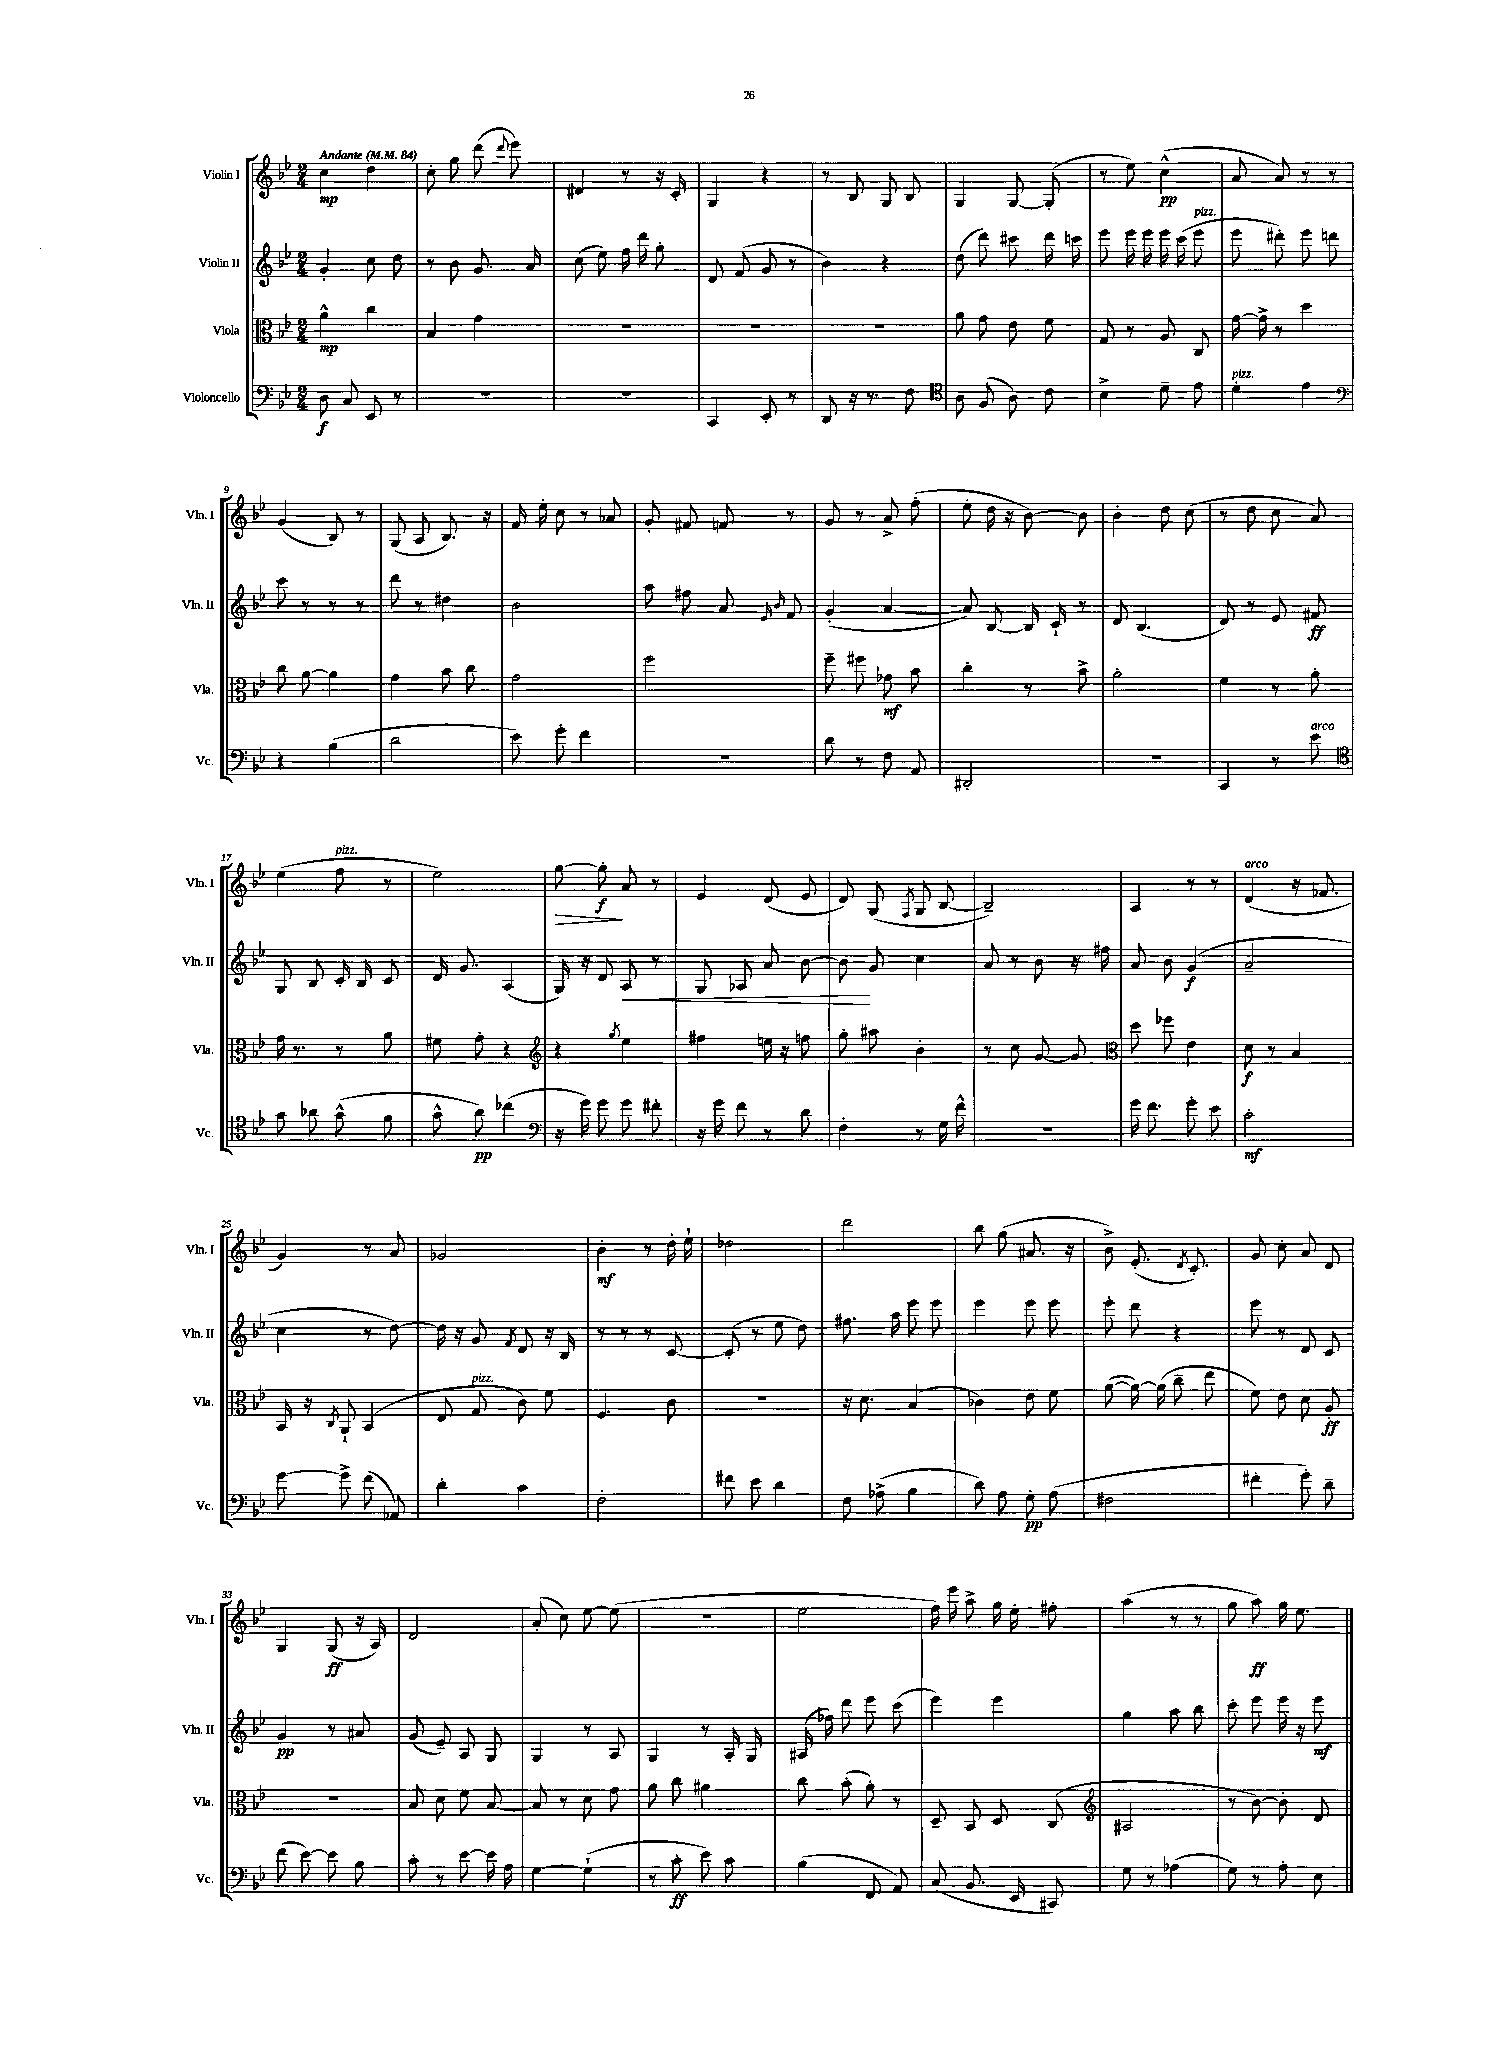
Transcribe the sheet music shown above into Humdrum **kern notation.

**kern	**kern	**kern	**kern
*staff4	*staff3	*staff2	*staff1
*clefF4	*clefC3	*clefG2	*clefG2
*k[b-e-]	*k[b-e-]	*k[b-e-]	*k[b-e-]
*M2/4	*M2/4	*M2/4	*M2/4
*MM84	*MM84	*MM84	*MM84
8D	4a^^	4g'	4cc
8C	.	.	.
8EE-	4cc	8cc	4dd
8r	.	8dd	.
=	=	=	=
2r	4B-	8r	8cc'
.	.	8b-	8gg
.	4g	8.g	(8ddd
.	.	.	8qqddd
.	.	.	8eee-)
.	.	16a	.
=	=	=	=
2r	2r	(8cc	4d#
.	.	8ee-)	.
.	.	16ff	8r
.	.	16ddd	.
.	.	8gg'	16r
.	.	.	16c'
=	=	=	=
4CC	2r	8d	4G
.	.	(8f	.
8EE-'	.	8g	4r
8r	.	8r	.
=	=	=	=
8DD	2r	4b-)	8r
16r	.	.	8B-
8.r	.	.	.
.	.	4r	8G
8F	.	.	8B-
=	=	=	=
*clefC4	*	*	*
8A	8a	(8dd	4G
(8F	8g	8ddd)	.
8A)	8e-	8ccc#	[8G
8c	8f	16ddd	(8G']
.	.	16ccc	.
=	=	=	=
4B-^	8G	8eee-	8r
.	8r	16eee-	8ee-)
.	.	16eee-	.
8d~	8A	16eee-	(4cc^^
.	.	(16ccc	.
8e-	8C	8eee-	.
=	=	=	=
4d'	[16g	8eee-	8a
.	16g^]	.	.
.	8r	8ddd#')	8a)
4e-	4dd	8eee-	8r
.	.	8ddd	8r
=	=	=	=
*clefF4	*	*	*
4r	8cc	8ccc	(4g
.	[8a	8r	.
(4B-	4a]	8r	8B-)
.	.	8r	8r
=	=	=	=
2d	4g	8ddd	(8G
.	.	8r	8A
.	8b-	4dd#	8.B-)
.	8cc	.	.
.	.	.	16r
=	=	=	=
8e-)	2g	2b-	16f
.	.	.	16ee-'
8g'	.	.	8cc
4f	.	.	8r
.	.	.	8a-
=	=	=	=
2r	2ff	8aa	8g'
.	.	8ff#	8f#
.	.	8a	8f
.	.	16qqe-	.
.	.	16qqb-	.
.	.	8f	8r
=	=	=	=
8d	8ff~	(4g'	8g
8r	8ff#	.	8r
8F	8g-	[4a	8a^
8AA	8b-	.	(8ff'
=	=	=	=
2DD#'	4cc'	8a])	8ee-'
.	.	[8B-	16dd
.	.	.	16r
.	8r	16B-]	[8b-)
.	.	16c`	.
.	8b-^	8r	8b-]
=	=	=	=
2r	2a'	8d	4b-'
.	.	(4.B-	.
.	.	.	8dd
.	.	.	(8cc
=	=	=	=
4CC	4f	8d)	8r
.	.	8r	8dd
8r	8r	8e-	8cc
8e-	8a'	8f#	8a)
=	=	=	=
*clefC4	*	*	*
8g	16g	8G	(4ee-
.	8.r	.	.
8a-	.	8B-	.
(8g^^	8r	16c'	8ff
.	.	16B-	.
8f	8a	8c	8r
=	=	=	=
8g^^	8f#	16d	2ee-)
.	.	8.g	.
8a)	8g'	.	.
(4cc-	4r	(4A	.
=	=	=	=
*clefF4	*clefG2	*	*
16r	4r	16G)	[8gg
16g)	.	16r	.
8g	.	8d	8gg']
.	8qgg	.	.
8g	4ee-	8A	8a
8f#'	.	8r	8r
=	=	=	=
16r	4ff#	8G	4e-
16g	.	.	.
8f	.	8A-	.
8r	16ee	8a	(8d
.	16r	.	.
8d	8ff	[8b-	8e-
=	=	=	=
4F'	8gg'	8b-]	8d)
.	8aa#	8g	(8G
.	.	.	8qF
8r	4b-'	4cc	8G
16G	.	.	[8B-
16f^^	.	.	.
=	=	=	=
2r	8r	8a	2B-~])
.	8cc	8r	.
.	[8g	8b-	.
.	8g]	16r	.
.	.	16ff#	.
=	=	=	=
*	*clefC3	*	*
16g	8dd	8a	4A
8.f	.	.	.
.	8ff-	8b-	.
8g'	4e-	(4g	8r
8e-	.	.	8r
=	=	=	=
2c'	8d	2a~	(4d
.	8r	.	.
.	4B-	.	16r
.	.	.	8.f-
=	=	=	=
[8g	16BB-	4cc	4g)
.	16r	.	.
.	8qC	.	.
8g^]	8AA`	.	.
(8f	(4BB-	8r	8r
8AA-)	.	[8dd)	8a
=	=	=	=
4d'	8E-	16dd]	2g-
.	.	16r	.
.	8G	8g	.
.	.	8qf	.
4c	8c)	8d	.
.	8f	16r	.
.	.	16B-	.
=	=	=	=
2F'	4.F	8r	4b-'
.	.	8r	.
.	.	8r	8r
.	8c	[8c	16dd'
.	.	.	16ee-`
=	=	=	=
8f#	2r	(8c']	2dd-
8e-	.	8r	.
4d	.	8ee-	.
.	.	8dd)	.
=	=	=	=
8F	16r	8.ff#	2ddd
.	8.d	.	.
(8A-^	.	.	.
.	.	16aa	.
4B-	(4B-	8eee-	.
.	.	8eee-	.
=	=	=	=
8d)	4c-)	4eee-	8bb-
8A	.	.	(8gg
8G'	8e-	8eee-	8.a#
(8A	8f	8eee-	.
.	.	.	16r
=	=	=	=
2F#	([8a	8eee-'	8b-^)
.	16a_)	8ddd	(8.e-'
.	(16a]	.	.
.	8cc~	4r	.
.	.	.	8qd
.	.	.	8.c')
.	8ee-	.	.
=	=	=	=
4f#'	8f)	8eee-	8g
.	8e-	8r	8cc'
8g')	8d	8d	8a
8d~	8A'	8c	8d
=	=	=	=
(8f	2r	4g	4G
[8e-)	.	.	.
8e-]	.	8r	(8G
8B-	.	8a#	16r
.	.	.	16A)
=	=	=	=
8c'	8B-	(8g	2d
8r	8d	8e-~)	.
[8e-	8f	8A	.
16e-]	[8B-	8G	.
16A	.	.	.
=	=	=	=
[4G	8B-]	4G	(8a'
.	8r	.	8cc)
(4G`]	8d	8r	[8ee-
.	8g	8A	(8ee-]
=	=	=	=
8r	8a	4G	2r
8c'	8cc	.	.
8e-)	4a#	8r	.
8c	.	16A'	.
.	.	16G	.
=	=	=	=
(4B-	8cc	(16A#	2ee-
.	.	16ff-)	.
.	(8b-'	8ddd	.
8FF	8a')	8eee-	.
8AA)	8r	(8ccc	.
=	=	=	=
(8C	8D~	4eee-)	16ff)
.	.	.	16eee-
8.BB-	8BB-	.	8aa^
.	8D	4eee-	16gg
16EE-	.	.	16ee-'
8CC#)	(8C	.	8ff#'
=	=	=	=
*	*clefG2	*	*
8G	2A#	4gg	(4aa
8r	.	.	.
(4A-	.	8aa	8r
.	.	8bb-	8r
=	=	=	=
8G)	8r	8ccc'	8gg
8r	[8b-)	8eee-	8aa)
8A'	8b-']	16eee-	16gg
.	.	16r	8.ee-
8E-	8d	8eee-	.
==	==	==	==
*-	*-	*-	*-
